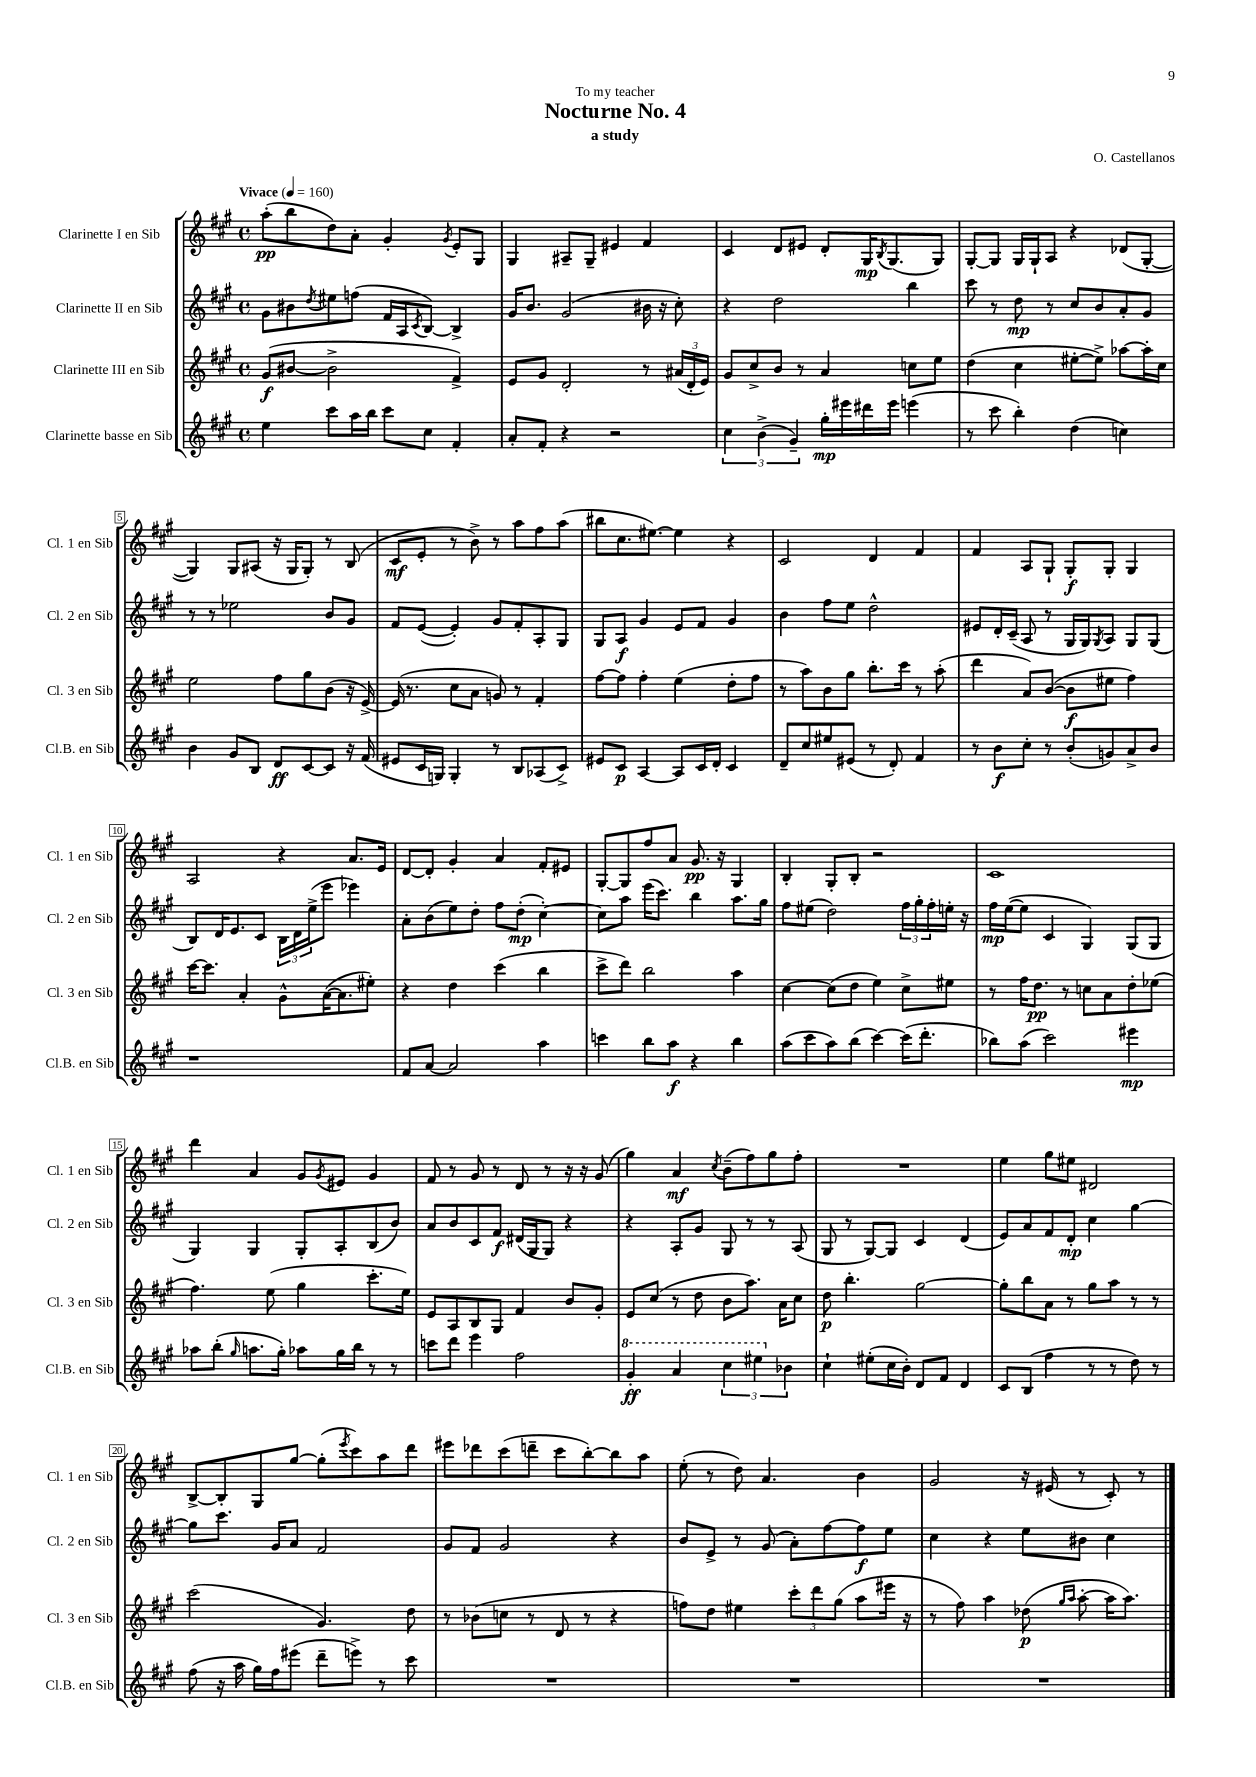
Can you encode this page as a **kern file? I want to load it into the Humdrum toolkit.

**kern	**dynam	**kern	**dynam	**kern	**dynam	**kern	**dynam
*part4	*part4	*part3	*part3	*part2	*part2	*part1	*part1
*staff4	*staff4	*staff3	*staff3	*staff2	*staff2	*staff1	*staff1
*I"Clarinette basse en Sib	*	*I"Clarinette III en Sib	*	*I"Clarinette II en Sib	*	*I"Clarinette I en Sib	*
*I'Cl.B. en Sib	*	*I'Cl. 3 en Sib	*	*I'Cl. 2 en Sib	*	*I'Cl. 1 en Sib	*
*clefG2	*	*clefG2	*	*clefG2	*	*clefG2	*
*k[f#c#g#]	*	*k[f#c#g#]	*	*k[f#c#g#]	*	*k[f#c#g#]	*
*M4/4	*	*M4/4	*	*M4/4	*	*M4/4	*
*met(c)	*	*met(c)	*	*met(c)	*	*met(c)	*
*MM160	*	*MM160	*	*MM160	*	*MM160	*
=1	=1	=1	=1	=1	=1	=1	=1
!	!	!	!	!	!	!LO:TX:a:B:t=Vivace	!
4ee\	.	(8g#/L	f	8g#\L	.	(8aa'\L	pp
.	.	[8b#X/J	.	8b#X\	.	8bb\	.
.	.	.	.	8qdd/	.	.	.
8ccc#\L	.	2b#^\]	.	8ee#X\	.	8dd\)	.
16aa\L	.	.	.	(8ffn\J	.	8a'\J	.
16bb\JJ	.	.	.	.	.	.	.
8ccc#\L	.	.	.	16f#/LL	.	4g#'/	.
.	.	.	.	16A/J	.	.	.
.	.	.	.	8qc#/	.	.	.
8cc#\J	.	.	.	[8B/J)	.	.	.
.	.	.	.	.	.	8qg#/	.
4f#'/	.	4f#^/)	.	4B^/]	.	8e'/L	.
.	.	.	.	.	.	8G#/J	.
=2	=2	=2	=2	=2	=2	=2	=2
8a'/L	.	8e/L	.	16g#/KL	.	4G#/	.
.	.	.	.	8.b/J	.	.	.
8f#'/J	.	8g#/J	.	.	.	.	.
4r	.	2d'/	.	(2g#/	.	8A#X~/L	.
.	.	.	.	.	.	8G#~/J	.
2r	.	.	.	.	.	4e#X/	.
.	.	8r	.	16b#X\	.	4f#/	.
.	.	.	.	16r	.	.	.
.	.	(24a#X/LL	.	8cc#'\)	.	.	.
.	.	24d'/	.	.	.	.	.
.	.	24e/JJ)	.	.	.	.	.
=3	=3	=3	=3	=3	=3	=3	=3
6cc#\	.	8g#/L	.	4r	.	4c#/	.
.	.	8cc#^/	.	.	.	.	.
(6b^\	.	.	.	.	.	.	.
.	.	8b/J	.	2dd\	.	8d/L	.
6g#~/)	.	.	.	.	.	.	.
.	.	8r	.	.	.	8e#X/J	.
16gg#'\LL	mp	4a/	.	.	.	8d'/L	.
16eee#X\	.	.	.	.	.	.	.
16ddd#X\	.	.	.	.	.	16G#/K	mp
.	.	.	.	.	.	8qB/	.
16eee#\JJ	.	.	.	.	.	(8.G#/	.
(4eeen\	.	8ccn\L	.	4bb\	.	.	.
.	.	8ee\J	.	.	.	8G#/J)	.
=4	=4	=4	=4	=4	=4	=4	=4
8r	.	(4dd\	.	8ccc#\	.	[8G#'/L	.
8ccc#\	.	.	.	8r	.	8G#/J]	.
4bb'\)	.	4cc#\	.	8dd\	mp	16G#/LL	.
.	.	.	.	.	.	16G#`/J	.
.	.	.	.	8r	.	8A/J	.
(4dd\	.	[8ee#X'\L	.	8cc#/L	.	4r	.
.	.	8ee#^\J])	.	8b/	.	.	.
4ccn\)	.	[8aa-X\L	.	8a'/	.	(8d-X/L	.
.	.	16aa-'\L]	.	8g#/J	.	[8G#'/J	.
.	.	16cc#\JJ	.	.	.	.	.
!!LO:LB:g=z
=5	=5	=5	=5	=5	=5	=5	=5
4b\	.	2ee\	.	8r	.	4G#/])	.
.	.	.	.	8r	.	.	.
8g#/L	.	.	.	2ee-X\	.	8G#/L	.
8B/J	.	.	.	.	.	(8A#X/J	.
8d/L	ff	8ff#\L	.	.	.	16r	.
.	.	.	.	.	.	16G#/KL	.
[8c#/	.	8gg#\	.	.	.	8G#'/J)	.
8c#/J]	.	(8b\J	.	8b/L	.	8r	.
16r	.	16r	.	8g#/J	.	(8B/	.
(16f#/	.	[16e^/)	.	.	.	.	.
=6	=6	=6	=6	=6	=6	=6	=6
8e#X/L	.	(16e/]	.	8f#/L	.	8c#/L	mf
.	.	8.r	.	.	.	.	.
16c#/L	.	.	.	([8e/J	.	8e'/J	.
16Gn/JJ)	.	.	.	.	.	.	.
4G'/	.	8cc#\L	.	4e'/])	.	8r	.
.	.	8a\J	.	.	.	8b^\)	.
8r	.	8gn/)	.	8g#/L	.	8r	.
8B/L	.	8r	.	8f#'/	.	8aa\L	.
(8A-X/	.	4f#'/	.	8A'/	.	8ff#\	.
8c#^/J)	.	.	.	8G#/J	.	(8aa\J	.
=7	=7	=7	=7	=7	=7	=7	=7
8e#X/L	.	[8ff#\L	.	8G#/L	.	8bb#X\L	.
8c#/J	p	8ff#\J]	.	8A/J	f	8.cc#\	.
[4A/	.	4ff#'\	.	4g#/	.	.	.
.	.	.	.	.	.	[8.ee#X\J)	.
8A/L]	.	(4ee\	.	8e/L	.	4ee#\]	.
16c#/L	.	.	.	8f#/J	.	.	.
16d'/JJ	.	.	.	.	.	.	.
4c#/	.	8dd'\L	.	4g#/	.	4r	.
.	.	8ff#\J	.	.	.	.	.
=8	=8	=8	=8	=8	=8	=8	=8
8d~/L	.	8r	.	4b\	.	2c#/	.
8cc#/	.	8aa\L)	.	.	.	.	.
8ee#X/	.	8b\	.	8ff#\L	.	.	.
(8e#X/J	.	8gg#\J	.	8ee\J	.	.	.
8r	.	8.bb'\L	.	2dd^^\	.	4d/	.
8d'/)	.	.	.	.	.	.	.
.	.	16ccc#\Jk	.	.	.	.	.
4f#/	.	8r	.	.	.	4f#/	.
.	.	(8aa'\	.	.	.	.	.
=9	=9	=9	=9	=9	=9	=9	=9
8r	.	4ddd\	.	8e#X/L	.	4f#/	.
8b\L	f	.	.	16d'/L	.	.	.
.	.	.	.	(16c#~/JJ	.	.	.
8cc#'\J	.	8a/L)	.	8A/	.	8A/L	.
8r	.	([8b/J	.	8r	.	8G#`/J	.
(8b'/L	.	8b\L]	f	16G#/LL	.	8G#'/L	f
.	.	.	.	16G#/J)	.	.	.
.	.	.	.	8qG#/	.	.	.
8gn/)	.	8ee#X\J	.	8A/J	.	8G#'/J	.
8a^/	.	4ff#\)	.	8G#/L	.	4G#/	.
8b/J	.	.	.	(8G#/J	.	.	.
!!LO:LB:g=z
=10	=10	=10	=10	=10	=10	=10	=10
1r	.	[16ccc#\KL	.	8B/L)	.	2A/	.
.	.	8.ccc#\J]	.	.	.	.	.
.	.	.	.	16d/K	.	.	.
.	.	.	.	8.e/	.	.	.
.	.	4a'/	.	.	.	.	.
.	.	.	.	8c#/J	.	.	.
.	.	8g#^^\L	.	24B\LL	.	4r	.
.	.	.	.	24d\	.	.	.
.	.	.	.	(24ee^\J	.	.	.
.	.	([16a\K	.	8eee\J	.	.	.
.	.	8.a\]	.	.	.	.	.
.	.	.	.	4eee-X\)	.	8.a/L	.
.	.	8ee#X'\J)	.	.	.	.	.
.	.	.	.	.	.	16e/Jk	.
=11	=11	=11	=11	=11	=11	=11	=11
8f#/L	.	4r	.	8a'\L	.	[8d/L	.
[8a/J	.	.	.	(8b\	.	8d'/J]	.
2a/]	.	4dd\	.	8ee\)	.	4g#'/	.
.	.	.	.	8dd'\J	.	.	.
.	.	(4ccc#\	.	8ff#\L	.	4a/	.
.	.	.	.	(8dd'\J	mp	.	.
4aa\	.	4bb\	.	[4cc#'\)	.	8f#'/L	.
.	.	.	.	.	.	8e#X/J	.
=12	=12	=12	=12	=12	=12	=12	=12
4cccn\	.	8ccc#^\L	.	8cc#\L]	.	[8G#'/L	.
.	.	8ddd\J)	.	8aa\J	.	8G#/]	.
8bb\L	.	2bb\	.	(16eee\KL	.	8ff#/	.
.	.	.	.	8.ccc#\J)	.	.	.
8aa\J	f	.	.	.	.	8a/J	.
4r	.	.	.	4bb\	.	8.g#/	pp
.	.	.	.	.	.	16r	.
4bb\	.	4aa\	.	8.aa\L	.	4G#/	.
.	.	.	.	16gg#\Jk	.	.	.
=13	=13	=13	=13	=13	=13	=13	=13
(8aa\L	.	[4cc#\	.	8ff#\L	.	4B'/	.
8ccc#\	.	.	.	(8ee#X\J	.	.	.
8aa\)	.	(8cc#\L]	.	2dd\)	.	8G#'/L	.
(8bb\J	.	8dd\J	.	.	.	8B'/J	.
[4ccc#\)	.	4ee\)	.	.	.	2r	.
(16ccc#\KL]	.	8cc#^\L	.	24ff#\LL	.	.	.
.	.	.	.	24gg#'\	.	.	.
8.ddd'\J	.	.	.	.	.	.	.
.	.	.	.	24ff#'\	.	.	.
.	.	8ee#X\J	.	16een'\JJ	.	.	.
.	.	.	.	16r	.	.	.
=14	=14	=14	=14	=14	=14	=14	=14
8bb-X\L)	.	8r	.	16ff#\LL	mp	1c#	.
.	.	.	.	([16ee\J	.	.	.
(8aa\J	.	16ff#\KL	.	8ee\J]	.	.	.
.	.	8.dd\J	pp	.	.	.	.
2ccc#\)	.	.	.	4c#/	.	.	.
.	.	8r	.	.	.	.	.
.	.	8ccn\L	.	4G#/)	.	.	.
.	.	8a\	.	.	.	.	.
4eee#X\	mp	8dd'\	.	(8G#/L	.	.	.
.	.	(8ee-X\J	.	8G#/J	.	.	.
!!LO:LB:g=z
=15	=15	=15	=15	=15	=15	=15	=15
8aa-X\L	.	4.ff#\)	.	4G#/)	.	4ddd\	.
(8bb'\J	.	.	.	.	.	.	.
16qqgg#/	.	.	.	.	.	.	.
8.aan\L	.	.	.	4G#/	.	4a/	.
.	.	(8ee\	.	.	.	.	.
16gg#'\Jk)	.	.	.	.	.	.	.
8aa-X\L	.	4gg#\	.	8G#'/L	.	8g#/L	.
.	.	.	.	.	.	8qg#/	.
16gg#\L	.	.	.	8A'/	.	8e#X/J	.
16bb\JJ	.	.	.	.	.	.	.
8r	.	8.ccc#'\L	.	(8B/	.	4g#/	.
8r	.	.	.	8b/J)	.	.	.
.	.	16ee\Jk)	.	.	.	.	.
=16	=16	=16	=16	=16	=16	=16	=16
8cccn\L	.	8e/L	.	8a/L	.	8f#/	.
8ddd\J	.	8A/	.	8b/	.	8r	.
4eee\	.	8B/	.	8c#/	.	8g#/	.
.	.	8G#/J	.	8f#/J	f	8r	.
2ff#\	.	4f#/	.	(16d#X/LL	.	8d/	.
.	.	.	.	16G#/J	.	.	.
.	.	.	.	8G#/J)	.	8r	.
.	.	8b/L	.	4r	.	16r	.
.	.	.	.	.	.	16r	.
.	.	8g#'/J	.	.	.	(8g#/	.
=17	=17	=17	=17	=17	=17	=17	=17
*8va	*	*	*	*	*	*	*
4gg#'/	ff	8e/L	.	4r	.	4gg#\)	.
.	.	(8cc#/J	.	.	.	.	.
4aa/	.	8r	.	8A'/L	.	4a/	mf
.	.	8dd\	.	8g#/J	.	.	.
.	.	.	.	.	.	8qcc#/	.
6ccc#\	.	8b\L	.	8G#/	.	(8b~\L	.
.	.	8.aa\J)	.	8r	.	8ff#\)	.
6eee#X\	.	.	.	.	.	.	.
.	.	.	.	8r	.	8gg#\	.
.	.	16a\KL	.	.	.	.	.
*X8va	*	*	*	*	*	*	*
6b-X\	.	.	.	.	.	.	.
.	.	8cc#\J	.	(8A/	.	8ff#'\J	.
=18	=18	=18	=18	=18	=18	=18	=18
4cc#`\	.	8dd\	p	8G#/	.	1r	.
.	.	4.bb'\	.	8r	.	.	.
(8ee#X'\L	.	.	.	[8G#/L)	.	.	.
16cc#\L	.	.	.	8G#/J]	.	.	.
16b'\JJ)	.	.	.	.	.	.	.
8d/L	.	[2gg#\	.	4c#/	.	.	.
8f#/J	.	.	.	.	.	.	.
4d/	.	.	.	(4d/	.	.	.
=19	=19	=19	=19	=19	=19	=19	=19
8c#/L	.	8gg#'\L]	.	8e/L)	.	4ee\	.
(8B/J	.	8bb\	.	8a/	.	.	.
4ff#\	.	8a\J	.	8f#/	.	8gg#\L	.
.	.	8r	.	8d'/J	mp	8ee#X\J	.
8r	.	8gg#\L	.	4cc#\	.	2d#X/	.
8r	.	8aa\J	.	.	.	.	.
8dd\)	.	8r	.	[4gg#\	.	.	.
8r	.	8r	.	.	.	.	.
!!LO:LB:g=z
=20	=20	=20	=20	=20	=20	=20	=20
(8ff#\	.	(2ccc#\	.	8gg#\L]	.	[8B^/L	.
16r	.	.	.	8.ccc#\J	.	8B'/]	.
16aa\	.	.	.	.	.	.	.
16gg#\LL)	.	.	.	.	.	8G#/	.
16ff#\J	.	.	.	16g#/KL	.	.	.
(8eee#X\J	.	.	.	8a/J	.	[8gg#/J	.
8ddd~\L	.	4.g#/)	.	2f#/	.	(8gg#'\L]	.
.	.	.	.	.	.	8qeee/	.
8eeen^\J)	.	.	.	.	.	8ccc#\)	.
8r	.	.	.	.	.	8aa\	.
8ccc#\	.	8dd\	.	.	.	8ddd\J	.
=21	=21	=21	=21	=21	=21	=21	=21
1r	.	8r	.	8g#/L	.	8eee#X\L	.
.	.	(8b-X\L	.	8f#/J	.	8ddd-X\	.
.	.	8ccn\J	.	2g#/	.	(8ccc#\	.
.	.	8r	.	.	.	8dddn~\J	.
.	.	8d/	.	.	.	8ccc#\L	.
.	.	8r	.	.	.	[8bb'\)	.
.	.	4r	.	4r	.	8bb\]	.
.	.	.	.	.	.	8aa\J	.
=22	=22	=22	=22	=22	=22	=22	=22
1r	.	8ffn\L)	.	8b/L	.	(8ee'\	.
.	.	8dd\J	.	8e^/J	.	8r	.
.	.	4ee#X\	.	8r	.	8dd\)	.
.	.	.	.	(8g#/	.	4.a/	.
.	.	12ccc#'\L	.	8a'\L)	.	.	.
.	.	12ddd\	.	.	.	.	.
.	.	.	.	[8ff#\	.	.	.
.	.	(12gg#\J	.	.	.	.	.
.	.	8aa\L	.	8ff#\]	f	4b\	.
.	.	16eee#X\Jk	.	8ee\J	.	.	.
.	.	16r	.	.	.	.	.
=23	=23	=23	=23	=23	=23	=23	=23
1r	.	8r	.	4cc#\	.	2g#/	.
.	.	8ff#\)	.	.	.	.	.
.	.	4aa\	.	4r	.	.	.
.	.	(8dd-X\	p	8ee\L	.	16r	.
.	.	.	.	.	.	(16e#X/	.
.	.	16qqgg#/LL	.	.	.	.	.
.	.	16qqaa/JJ	.	.	.	.	.
.	.	[8aa'\	.	8b#X\J	.	8r	.
.	.	16aa\KL]	.	4cc#\	.	8c#'/)	.
.	.	8.aa\J)	.	.	.	.	.
.	.	.	.	.	.	8r	.
==	==	==	==	==	==	==	==
*-	*-	*-	*-	*-	*-	*-	*-
